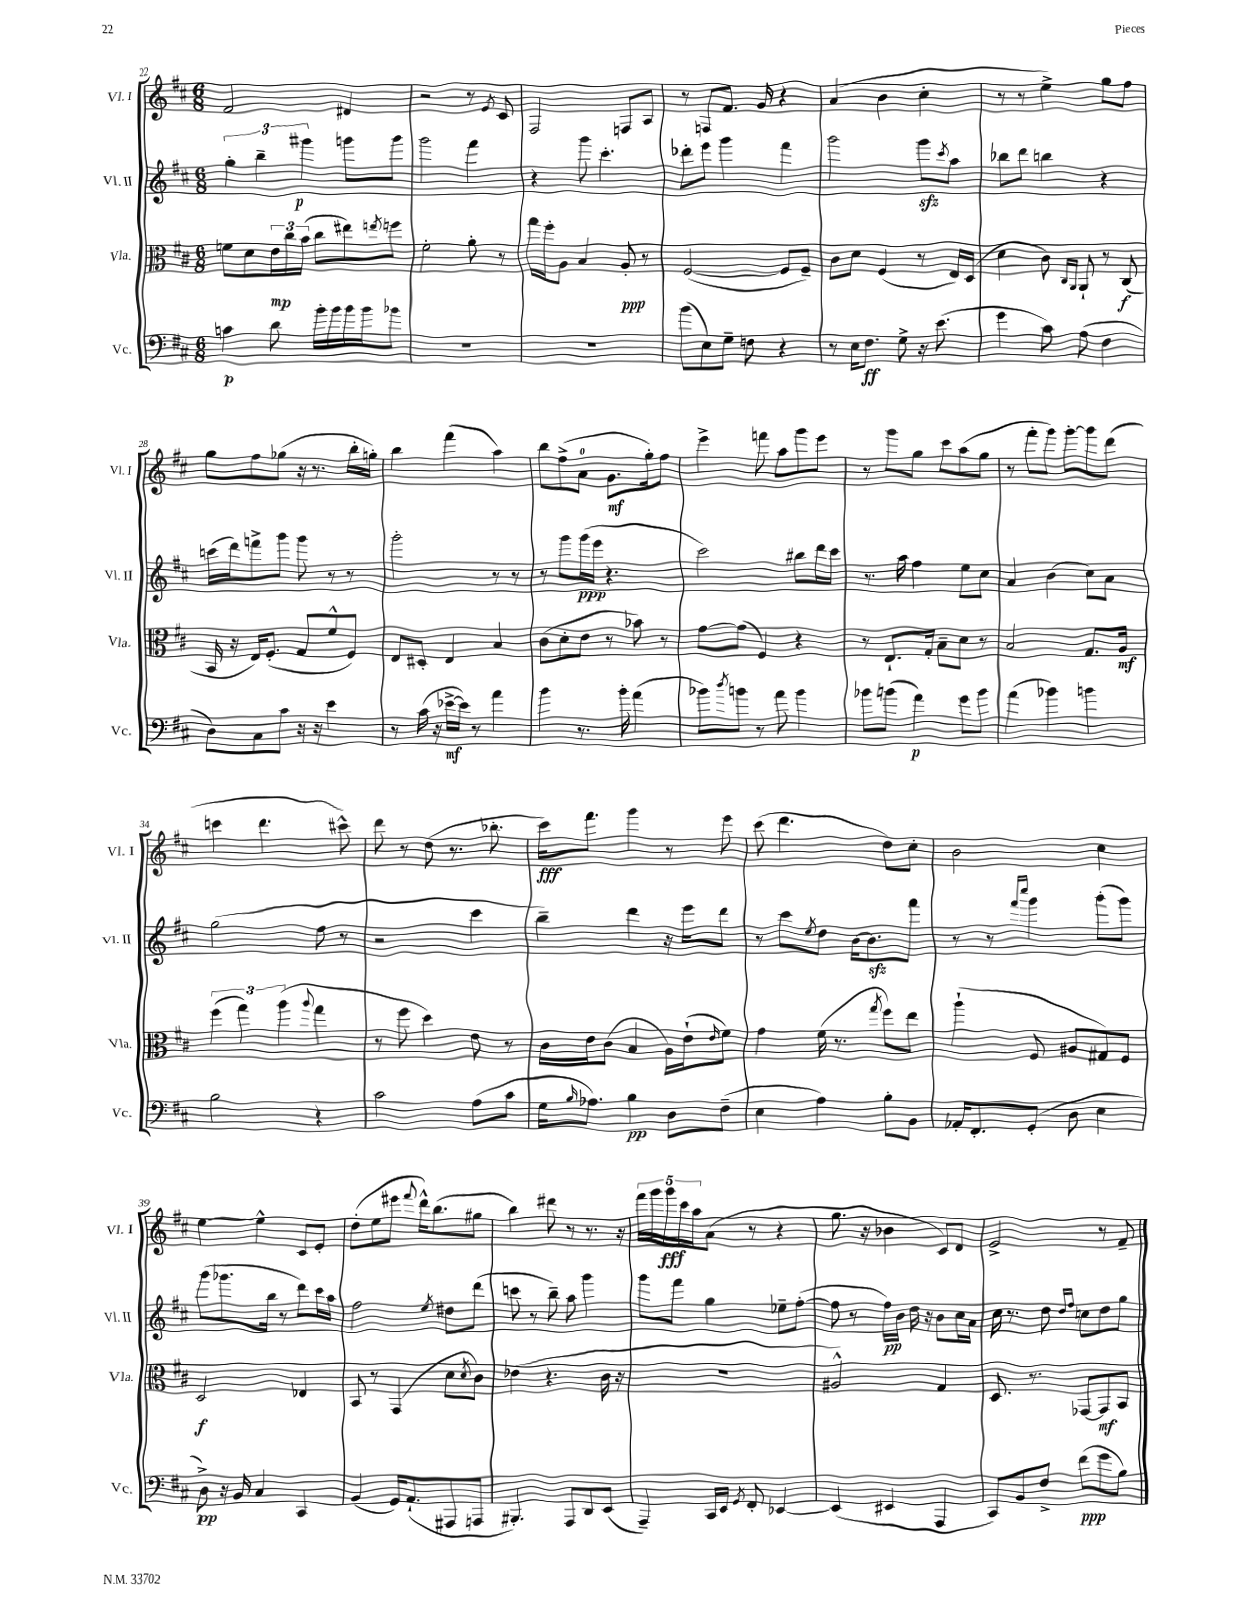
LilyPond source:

<<
\new StaffGroup <<
\new Staff = "s0" \with { instrumentName = "Vl. I" shortInstrumentName = "Vl. I" } {
    \clef treble \key d \major \numericTimeSignature \time 6/8
    fis'2 dis'4 |
    r2 r8 \acciaccatura { e'8 } cis'8 |
    fis2 f8 a8 |
    r8 f8 fis'8. g'16 r4 |
    a'4( b'4 cis''4-. |
    r8 r8 e''4->) g''8 fis''8 |
    g''8 fis''8 ges''8( r16 r8. b''16-. g''16-.) |
    b''4 fis'''4( a''4) |
    b''8 fis''8->( a'8-0 g'8.\mf g''16-.) fis''8 |
    e'''4-> f'''8 a''8 g'''8 e'''8 |
    r8 g'''8 g''8 cis'''8 a''8( g''8 |
    r8 fis'''8-. g'''8) g'''8~-. g'''8 d'''8( |
    c'''4 d'''4. cis'''8-^) |
    d'''8 r8 d''8( r8. bes''8.-. |
    cis'''16\fff) fis'''8. g'''4 r8 e'''8 |
    cis'''8( d'''4. d''8) cis''8-. |
    b'2 cis''4 |
    e''4~ e''4-^ cis'8 e'8-. |
    d''8-.( e''8 eis'''8 \appoggiatura { fis'''8 } d'''16-^) b''8.( gis''8 |
    b''4) dis'''8 r8 r8. r16 |
    \tuplet 5/4 { fis'''16 g'''16 g'''16\fff cis'''16 a''16 } a'8( r8 r4 |
    g''8. r16 bes'4 cis'8) d'8 |
    e'2-> r8 fis'8-- \bar "|." |
}
\new Staff = "s1" \with { instrumentName = "Vl. II" shortInstrumentName = "Vl. II" } {
    \clef treble \key d \major \numericTimeSignature \time 6/8
    \tuplet 3/2 { g''4-. b''4-- gis'''4\p } g'''8 g'''8 |
    g'''2 fis'''4 |
    r4 g'''8 cis'''4.-. |
    des'''8-. e'''8 g'''4 fis'''4 |
    g'''2 g'''8\sfz \acciaccatura { cis'''8 } a''8 |
    bes''8 d'''8 b''4 r4 |
    c'''16( d'''16) f'''8-> g'''8 g'''8 r8 r8 |
    g'''2-. r8 r8 |
    r8 g'''8 g'''16\ppp( e'''16 r4. |
    cis'''2) bis''8 d'''16 cis'''16 |
    r8. a''16 fis''4 e''8 cis''8 |
    a'4 b'4( cis''8) a'8 |
    g''2( fis''8 r8 |
    r2 cis'''4 |
    b''4--) d'''4 r16 e'''16 d'''8 |
    r8 cis'''8 \acciaccatura { e''8 } d''8 b'16~ b'8.\sfz fis'''8 |
    r8 r8 \grace { fis'''16 cis''''16 } g'''4 g'''8-.( g'''8) |
    g'''8( ges'''8. b''16 r8 d'''8) cis'''16 a''16 |
    fis''2 \acciaccatura { e''8 } dis''8 d'''8( |
    c'''8 r8 b''8--) a''8 g'''4 |
    g'''8 fis'''8 g''4 ees''8-- fis''8~-.( |
    fis''8 r8 fis''16\pp) b'16 d''16 r16 b'8 cis''16 a'16 |
    cis''16 r8. d''8 \grace { d''16 fis''16 } c''8 d''8 g''8 \bar "|." |
}
\new Staff = "s2" \with { instrumentName = "Vla." shortInstrumentName = "Vla." } {
    \clef alto \key d \major \numericTimeSignature \time 6/8
    f'8 d'8 \tuplet 3/2 { e'16\mp cis''16 b'16( } cis''8 eis''8) \acciaccatura { e''8 } f''8 |
    fis'2-. a'8-. r8 |
    g''16 fis''16-. a8 b4 a8-.\ppp r8 |
    fis2~( fis8 fis8--) |
    cis'8 d'8 fis4( r8 e16) d16( |
    d'4 cis'8) \grace { cis16 a,16 } a,8-! r8 cis8\f( |
    b,16 r16 e16) fis8.-.( g8 fis'8-^ fis8) |
    e8 dis8-. e4 b4 |
    cis'8( d'8-. e'8 r8 bes'8) r8 |
    g'8~ g'8( fis4) r4 |
    r8 e8.-! g16-. b8-- d'8 r8 |
    b2 g8. a16\mf |
    \tuplet 3/2 { fis''4( g''4) a''4( } \appoggiatura { a''8 } g''4 |
    r8 fis''8 d''4) e'8 r8 |
    cis'16 e'16 cis'8( b4 a16) e'16-!( \grace { e'16 } fis'8) |
    g'4 fis'16( r8. \acciaccatura { g''8 } fis''8) e''8 |
    a''4-!( fis8 ais8 gis8) fis8 |
    d2\f ees4 |
    b,8 r8 g,4( d'8 \acciaccatura { d'8 } cis'8) |
    ees'4( r4. cis'16 r16 |
    r2. |
    ais2-^) g4 |
    d8. r8. ges,8~ ges,8\mf b,8 \bar "|." |
}
\new Staff = "s3" \with { instrumentName = "Vc." shortInstrumentName = "Vc." } {
    \clef bass \key d \major \numericTimeSignature \time 6/8
    c'4\p d'8 b'16-. b'16 b'16 b'16 bes'8 |
    R2. |
    R2. |
    b'8( e8) g8-- f8 r4 |
    r8 e16 fis8.\ff g8-> r16 e'8.( |
    g'4 cis'8) a8( fis4 |
    d8) cis8 cis'8 r16 r16 e'4 |
    r8 cis'16( r16 ees'16~->\mf ees'16) r8 a'4 |
    b'4 r8. b'16-. a'4( |
    bes'8) \acciaccatura { d''8 } b'8 r8 a'8 b'4 |
    bes'8 b'8( a'4\p) g'8 b'8 |
    a'4( bes'4) b'4 |
    b2 r4 |
    cis'2 a8( cis'8 |
    g16 \grace { b16 } aes8.) b4\pp d8 fis8--( |
    e4 a4) b8-. b,8 |
    aes,16-. fis,8.-. g,8-.( d8 e4 |
    d8->\pp) r16 b,16 cis4 cis,4 |
    b,4( g,16) a,8.-!( ais,,8 a,,8 |
    bis,,4.-.) a,,8 d,8 e,8( |
    a,,4--) cis,16 e,16 \acciaccatura { g,8 } fis,8-. ees,4~ |
    ees,4( eis,4 a,,4 |
    cis,8) b,8 fis8-> fis'8\ppp( g'8 b8) \bar "|." |
}
>>
>>
\layout { \context { \Score currentBarNumber = #22 } }
